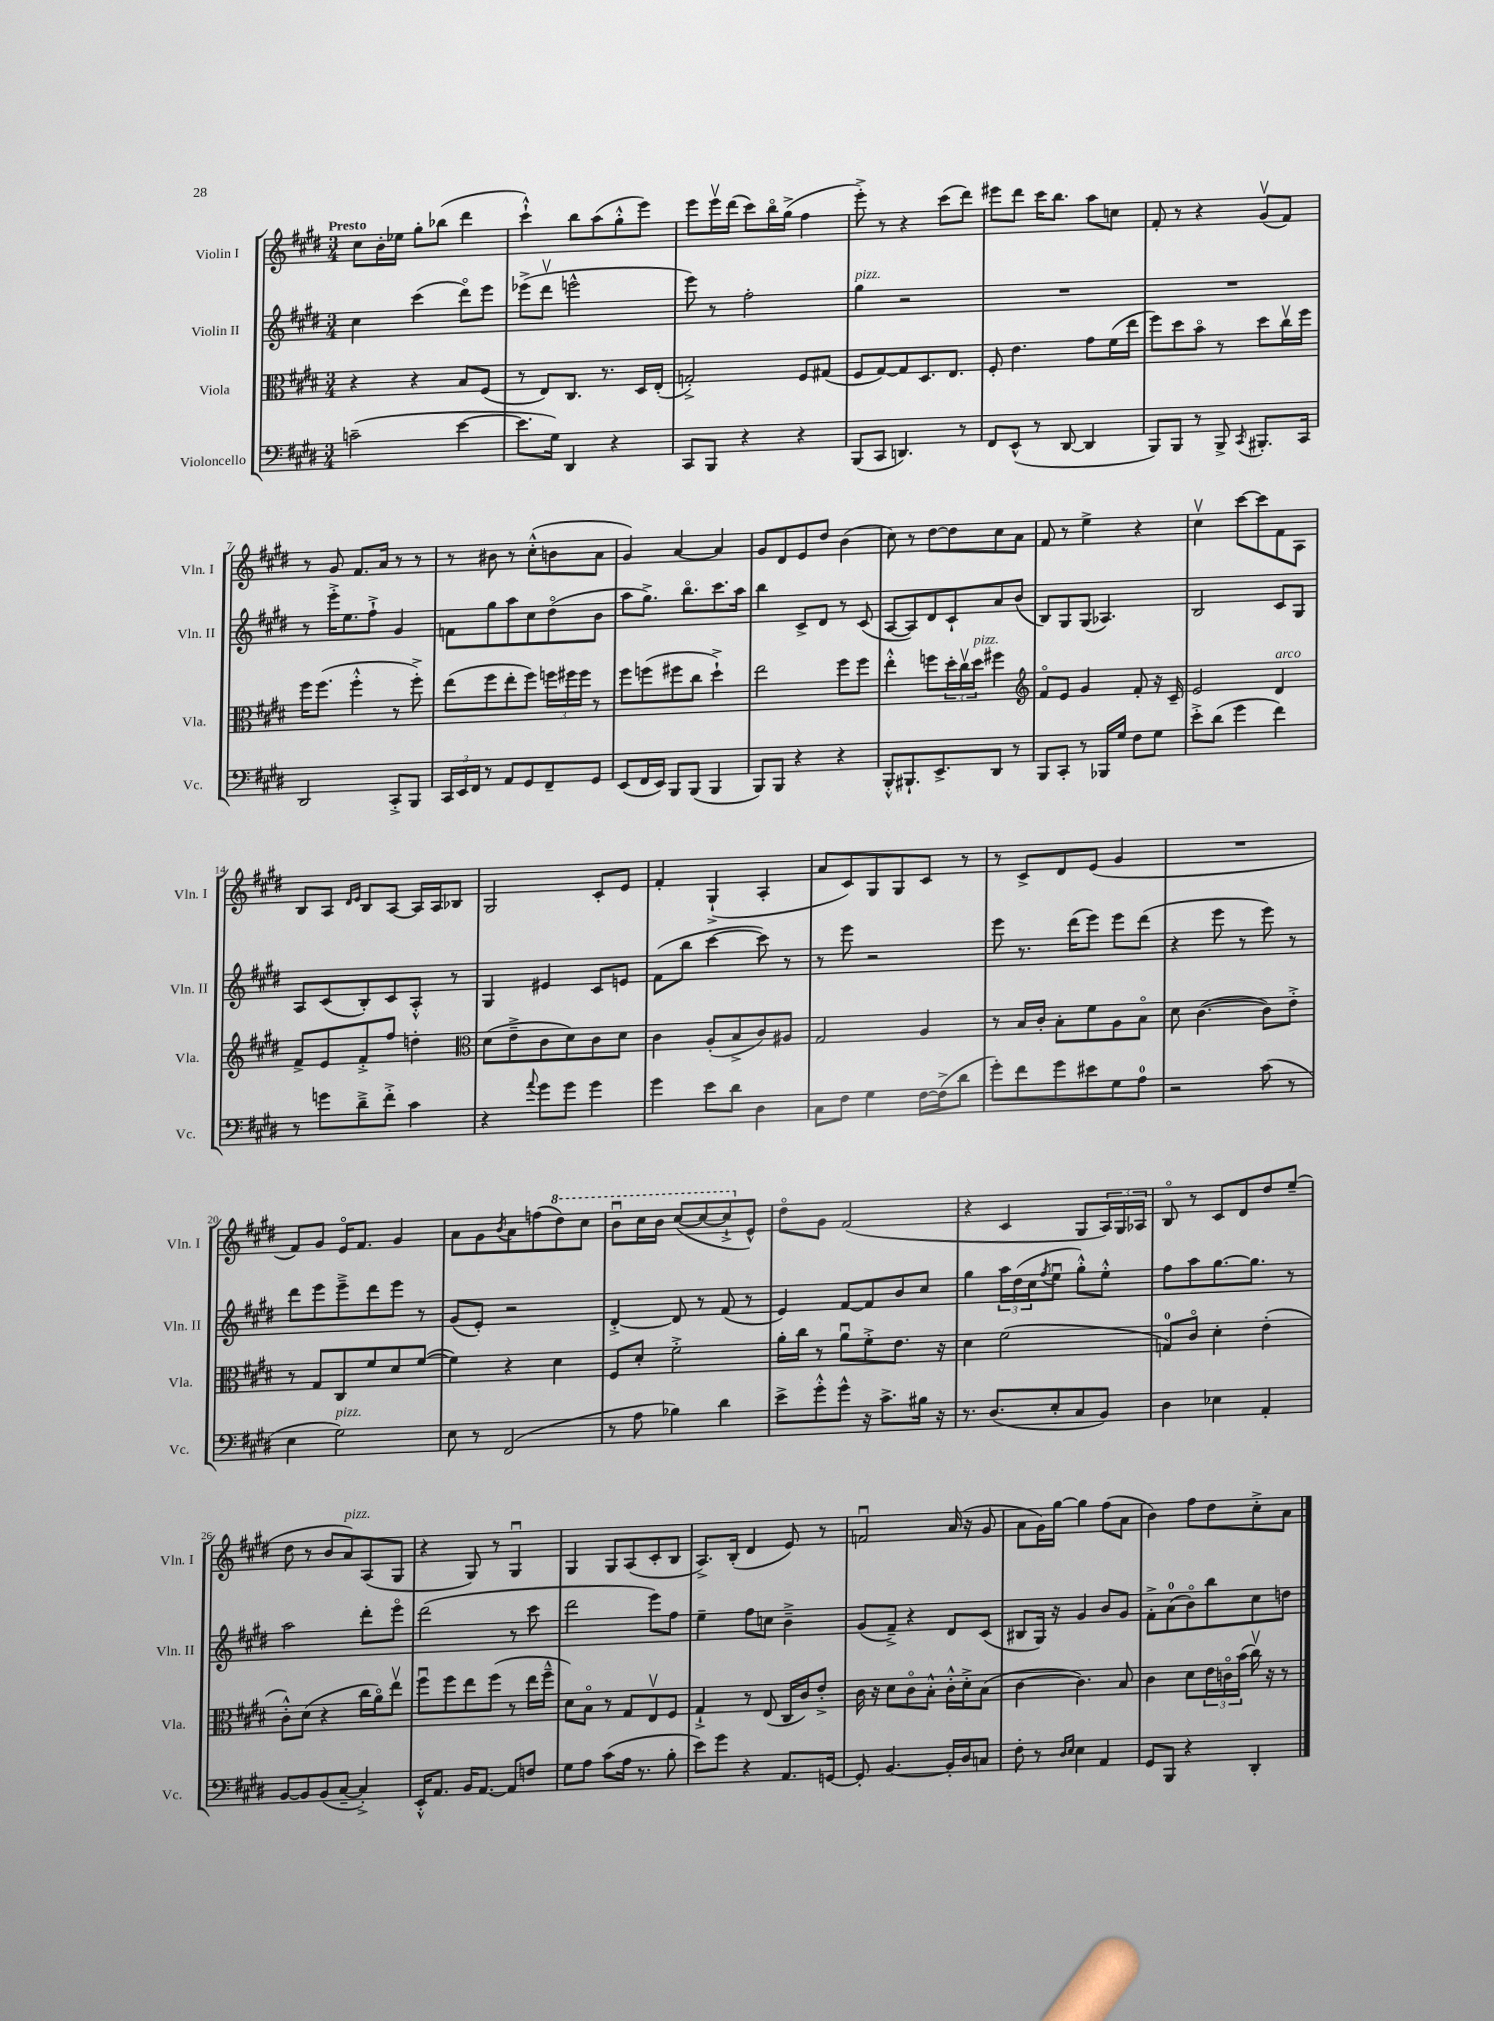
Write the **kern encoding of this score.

**kern	**kern	**kern	**kern
*staff4	*staff3	*staff2	*staff1
*clefF4	*clefC3	*clefG2	*clefG2
*k[f#c#g#d#]	*k[f#c#g#d#]	*k[f#c#g#d#]	*k[f#c#g#d#]
*M3/4	*M3/4	*M3/4	*M3/4
(2c~\	4r	4cc#\	8cc#\L
.	.	.	16b'\L
.	.	.	16ee-\JJ
.	4r	(4ccc#\	8gg#'\L
.	.	.	(8bb-\J
[4e\	8B/L	8ddd#o\L)	4ddd#\
.	(8F#/J	8eee\J	.
=	=	=	=
8.e\]L	8r	(8eee-^\L	4ccc#`^^\)
.	8E/L)	8ddd#v\J	.
16G#\Jk)	.	.	.
4DD#/	8.C#/J	2eee^^\	8bb\L
.	.	.	(8aa\
.	8.r	.	.
4r	.	.	8gg#'^^\
.	16D#/LL	.	8eee\J)
.	(16E'/JJ	.	.
=	=	=	=
8CC#/L	2G'^/)	8eee\)	8eee\L
8BBB/J	.	8r	16eeev\L
.	.	.	(16ddd#\JJ
4r	.	2ff#'\	8ccc#\L)
.	.	.	16bbo\L
.	.	.	(16gg#^\JJ
4r	8F#/L	.	4ff#\
.	(8G#/J	.	.
=	=	=	=
(8BBB/L	8F#/L	4gg#\	8eee'^\)
8CC#/J	[8G#/)	.	8r
4.DD/)	8G#/]	2r	4r
.	8.D#/	.	.
.	.	.	(8ccc#\L
.	8.E/J	.	.
8r	.	.	8ddd#\J)
=	=	=	=
8FF#/L	8F#'/	2.r	8eee#\L
(8EE^^/J	4.e\	.	8ddd#\J
8r	.	.	16ccc#\LK
.	.	.	8.bb\J
[8DD#/	.	.	.
4DD#/]	8g#\L	.	8aa\L
.	(16f#\L	.	8cc\J
.	16ee\JJ	.	.
=	=	=	=
8BBB/L)	8ff#\L)	2.r	8f#'/
8BBB/J	8dd#\	.	8r
8r	8bo\J	.	4r
8BBB^/	8r	.	.
8qCC#/	.	.	.
8.BBB#'/L	8dd#\L	.	(8g#v/L
.	16cc#v\L	.	8f#/J)
16CC#/Jk	16ff#\JJ	.	.
=	=	=	=
2DD#/	16ff#\LK	8r	8r
.	(8.ff#\J	.	.
.	.	16eee'^\LK	8g#/
.	.	8.ee\	.
.	4ff#'^^\	.	8.f#/L
.	.	8ff#`^\J	.
.	.	.	16a/Jk
8CC#'^/L	8r	4g#/	8r
8BBB/J	8ff#'^\)	.	8r
=	=	=	=
24CC#/LL	(8ee\L	8f\L	8r
24EE/	.	.	.
24FF#/JJ	.	.	.
8r	8ff#\	8gg#\	8b#\
8AA/L	8ee'\	8aa\	8r
8GG#/	8ff#\J)	8cc#\	(8cc#'^^\L
8FF#~/	24ff\LL	(8dd#o\	8b\
.	24ff#\	.	.
.	24ff#\JJ	.	.
8GG#/J	8r	8b\J	8a\J
=	=	=	=
(8EE/L	8ff#\L	8aa\L	4g#/)
16FF#/L	(8ff\	8.gg#^\J)	.
16EE/JJ)	.	.	.
8BBB/L	8ff#\	.	[4a/
.	.	8.bbo\L	.
(8BBB/J	8cc#\J	.	.
4BBB/	4dd#`^\)	8.ccc#\	4a/]
.	.	16aa\Jk	.
=	=	=	=
8BBB/L)	2ee\	4bb\	8g#/L
8BBB/J	.	.	8d#/
4r	.	8c#^/L	8e/
.	.	8d#/J	8dd#/J
4r	8ff#\L	8r	(4b\
.	8ff#\J	(8c#/	.
=	=	=	=
8BBB'^^/L	4ee'^^\	[8A/L	8cc#\)
8.BBB#`/	.	8A/])	8r
.	8ff\L	8d#/	[8dd#\L
8.EE^/	.	.	.
.	24dd#'\L	8c#`/	8dd#\]
.	24cc#v\	.	.
.	24dd#\JJ	.	.
8DD#/J	4ff#\	8a/	8cc#\
8r	.	(8b/J	8a\J
=	=	=	=
*	*clefG2	*	*
8BBB/L	8f#o/L	8B/L)	8f#/
8CC#'/J	8e/J	8G#/	8r
8r	4g#/	(8G#/J	4ee^\
16BBB-/LL	.	4.A-/)	.
16G#/JJ	.	.	.
8F#\L	8f#'/	.	4r
8G#\J	16r	.	.
.	16c#~/	.	.
=	=	=	=
8e'^\L	2e/	2B/	4cc#v\
(8d#\J	.	.	.
4g#\	.	.	[8ccc#\L
.	.	.	8ccc#\]
4f#\)	4d#/	8c#/L	8f#\
.	.	8G#/J	8A\J
=	=	=	=
8r	8f#^/L	8A/L	8B/L
8g\L	8e/	(8c#/	8A/J
.	.	.	16qqd#/LL
.	.	.	16qqe/JJ
8d#~^\	8f#'^/	8B'/)	8B/L
8f#'^\J	8ff#/J	8c#/	[8A/J
4c#\	4dd'\	8A'^^/J	16A/]LL
.	.	.	16A/J
.	.	8r	8B-/J
=	=	=	=
*	*clefC3	*	*
4r	(8d#\L	4G#/	2G#/
.	8e~^\	.	.
8qqa/	.	.	.
8g#\L	8c#\	4e#/	.
8g#\J	8d#\)	.	.
4g#\	8c#\	8c#/L	8c#'/L
.	8d#\J	8e/J	8e/J
=	=	=	=
4g#\	4c#\	(8f#\L	4f#'/
.	.	8bb\J	.
8e\L	(8A'/L	[4ccc#\	(4G#`^/
8d#\J	8B^/	.	.
4D#\	8c#/)	8ccc#\])	4A'/
.	8A#/J	8r	.
=	=	=	=
8C#\L	2G#/	8r	8a/L
8F#\J	.	8eee\	8c#/)
4G#\	.	2r	8G#/
.	.	.	8G#/
[16F#\LL	4A/	.	8c#/J
(16F#^\]J	.	.	.
8d#\J	.	.	8r
=	=	=	=
8g#'\L)	8r	8eee\	8r
8f#\	16B/LL	8.r	8c#^/L
.	16c#'/JJ	.	.
8g#\	8B'\L	.	8d#/
.	.	(16ddd#\LK	.
8e#\	8f#\	8eee\J)	(8e/J
8G#\	8A\	8eee\L	4g#/
8A\J	8Bo\J	(8ddd#\J	.
=	=	=	=
2r	8d#\	4r	2.r
.	([4.c#\	.	.
.	.	8eee\	.
.	.	8r	.
(8c#\	8c#\]L)	8eee\)	.
8r	8e'^\J	8r	.
=	=	=	=
4E\	8r	8ddd#\L	8f#/L)
.	8G#/L	8eee\	8g#/J
2G#\)	8C#/	8eee~^\	16eo/LK
.	.	.	8.f#/J
.	8f#/	8ddd#\	.
.	8d#/	8eee\J	4g#/
.	([8f#/J	8r	.
=	=	=	=
8E\	4f#\])	(8g#/L	8a\L
8r	.	8e'/J)	8g#\
.	.	.	8qb/
(2FF#/	4r	2r	8a\
.	.	.	(8ff\
.	4d#\	.	8ddd#\)
.	.	.	8ccc#\J
=	=	=	=
8r	8F#/L	[4d#'^/	8bbu\L
8A\	8d#'/J	.	16ccc#\L
.	.	.	16bb\JJ
4B-\)	2f#'^\	8d#/]	([8ccc#/L
.	.	8r	8ccc#/_
4d#\	.	(8f#/	8ccc#`^/]
.	.	8r	8e^^/J)
=	=	=	=
8e^\L	16a'\LL	4e/)	8dd#o\L
.	16cc#\JJ	.	.
8g#'^^\	8r	.	8g#\J
8g#^^\J	8au\L	[8f#/L	(2f#/
16r	8f#'^\	8f#/]	.
8.c#^\L	.	.	.
.	8.e\J	8b/	.
16B#\Jk	.	8cc#/J	.
16r	16r	.	.
=	=	=	=
8.r	4d#\	4gg#\	4r
(8.D#/L	.	.	.
.	(2f#\	24aa\LL	4c#/
.	.	(24dd#\	.
.	.	24cc#\J	.
.	.	8qff#/	.
8E'/	.	8eeu\J	.
8C#/	.	8gg#'^^\L)	8G#/L
8BB/J)	.	8ee'^^\J	24A/L)
.	.	.	24G#/
.	.	.	24A-/JJ
=	=	=	=
4D#\	8G/L)	8ff#\L	8Bo/
.	8c#o/J	8aa\	8r
4E-\	4d#'\	[8.gg#\	8c#/L
.	.	.	8d#/
.	.	8.gg#\]J	.
4AA'/	(4e'\	.	8dd#/
.	.	8r	(8ee~/J
=	=	=	=
[8BB/L	8c#'^^\L)	2aa\	8dd#\
8BB/]	(8d#\J	.	8r
(8BB/	4r	.	8b/L
[8C#~/J	.	.	8a/)
4C#'^/])	16cc#\LL	8ddd#'\L	(8A/
.	16ao\J)	.	.
.	8eev\J	8eeeo\J	8G#/J
=	=	=	=
16EE'^^/LK	8ff#u\L	(2ddd#\	4r
8.AA/J	.	.	.
.	8ff#\	.	.
16BB/LK	8ee\	.	8G#/)
[8.AA/J	.	.	.
.	(8ff#\J	.	8r
8AA/]L	8r	8r	4G#u/
8F/J	16ee\LL	8ccc#\	.
.	16ff#~^^\JJ	.	.
=	=	=	=
8G#\L	8d#\L)	2ddd#\	4G#/
8A\J	8Bo\J	.	.
(8c#\L	8r	.	8G#/L
16A\Jk	8G#/L	.	(8A/
8.r	.	.	.
.	8Ev/	8eee\L)	8c#'/
8B'\	8F#/J	8ff#\J	8B/J
=	=	=	=
8e\L)	4G#`^/	4ee~\	8.A^/L)
8g#\J	.	.	.
.	.	.	(16B'/Jk
4r	8r	8ff#\L	4d#/
.	(8E/	8cc\J	.
8.AA/L	16C#/LL	4b~^\	8e/)
.	16c#/J)	.	.
.	8e'^/J	.	8r
[16GG/Jk	.	.	.
=	=	=	=
8GG'/]	16c#\	(8g#/L	2fu/
.	16r	.	.
[4.BB/	8d#\L	8f#~^/J)	.
.	8c#o\	4r	.
.	8B'^^\J	.	.
16BB'/]LL	16c#'^^\LL	8d#/L	(16a/
16D#/J	16d#'^\J	.	16r
8C/J	(8B\J	(8c#/J	8g#/
=	=	=	=
8F#'\	[4c#\	8B#/L	8a\L
8r	.	16G#/Jk)	16g#\L)
.	.	16r	[16gg#\JJ
16qqD#/LL	.	.	.
16qqE/JJ	.	.	.
4E\	4.c#\])	4g#/	4gg#\]
4AA/	.	8b/L	(8ff#\L
.	8B/	8g#/J	8a\J
=	=	=	=
8GG#/L	4c#\	8f#'^\L	4b\)
8BBB/J	.	(8a\	.
4r	8d#\L	8bo\)	8ff#\L
.	24e\L	8bb\	8dd#\
.	24co\	.	.
.	(24b\JJ	.	.
4DD#'/	16cc#v\)	8cc#\	8cc#'^\
.	16r	.	.
.	8r	8dd\J	8a\J
==	==	==	==
*-	*-	*-	*-
